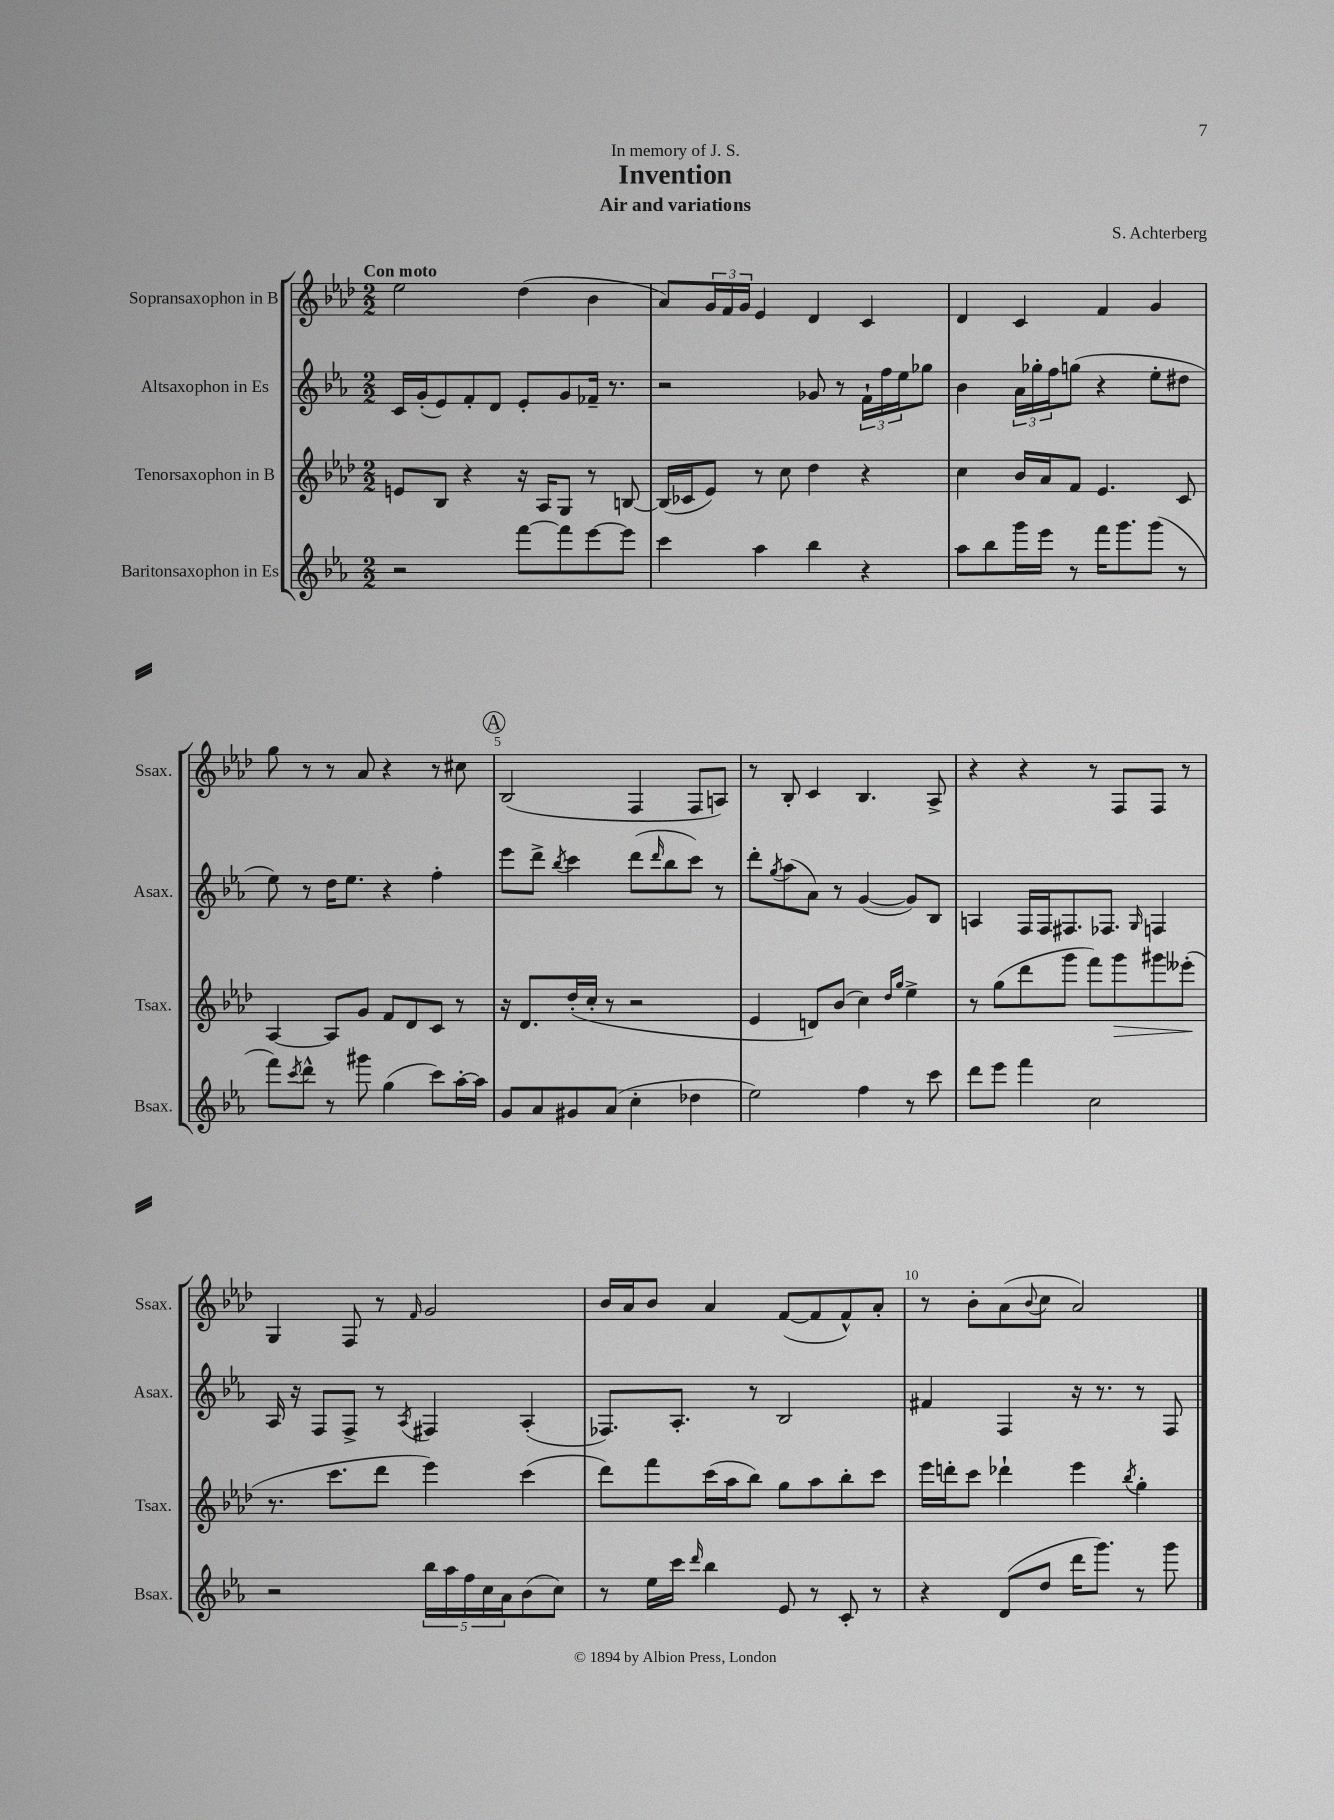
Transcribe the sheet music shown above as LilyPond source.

\header { title = "Invention" composer = "S. Achterberg" subtitle = "Air and variations" dedication = "In memory of J. S." }
<<
\new StaffGroup <<
\new Staff = "s0" \with { instrumentName = "Sopransaxophon in B" shortInstrumentName = "Ssax." } {
    \clef treble \key aes \major \numericTimeSignature \time 2/2 \tempo "Con moto"
    ees''2 des''4( bes'4 |
    aes'8) \tuplet 3/2 { g'16 f'16 g'16 } ees'4 des'4 c'4 |
    des'4 c'4 f'4 g'4 |
    g''8 r8 r8 aes'8 r4 r8 cis''8 |
    \mark \markup { \circle "A" } bes2( f4 f8 a8) |
    r8 bes8-. c'4 bes4. aes8-> |
    r4 r4 r8 f8 f8 r8 |
    g4 f8 r8 \grace { f'16 } g'2 |
    bes'16 aes'16 bes'8 aes'4 f'8~( f'8 f'8-^) aes'8-. |
    r8 bes'8-. aes'8( \appoggiatura { bes'8 } c''8 aes'2) \bar "|." |
}
\new Staff = "s1" \with { instrumentName = "Altsaxophon in Es" shortInstrumentName = "Asax." } {
    \clef treble \key ees \major \numericTimeSignature \time 2/2
    c'16 g'16-.( ees'8) f'8-. d'8 ees'8-. g'8 fes'16-- r8. |
    r2 ges'8 r8 \tuplet 3/2 { f'16-! f''16 ees''16 } ges''8 |
    bes'4 \tuplet 3/2 { aes'16 ges''16-. f''16 } g''8( r4 ees''8-. dis''8 |
    ees''8) r8 d''16 ees''8. r4 f''4-. |
    \mark \markup { \circle "A" } ees'''8 d'''8-> \acciaccatura { bes''8 } c'''4 d'''8( \grace { d'''16 } bes''8 c'''8) r8 |
    d'''8-. \acciaccatura { g''8 } aes''8( aes'8) r8 g'4~( g'8) bes8 |
    a4 f16 f16 fis8. fes8. \grace { g16 } f4 |
    aes16 r16 f8 f8-> r8 \acciaccatura { aes8 } fis4 aes4-.( |
    fes8.) aes8.-. r8 bes2 |
    fis'4 f4 r16 r8. r8 f8 \bar "|." |
}
\new Staff = "s2" \with { instrumentName = "Tenorsaxophon in B" shortInstrumentName = "Tsax." } {
    \clef treble \key aes \major \numericTimeSignature \time 2/2
    e'8 bes8 r4 r16 aes16 g8 r8 b8~ |
    b16( ces'16 ees'8) r8 c''8 des''4 r4 |
    c''4 bes'16 aes'16 f'8 ees'4. c'8 |
    aes4~ aes8 g'8 f'8 des'8 c'8 r8 |
    \mark \markup { \circle "A" } r16 des'8. des''16-.( c''16-. r8 r2 |
    ees'4 d'8) bes'8( c''4) \grace { des''16 g''16 } ees''4-> |
    r8 g''8( des'''8 g'''8 f'''8) g'''8\> gis'''8 eeses'''8-.\!( |
    r8. c'''8. des'''8 ees'''4) c'''4( |
    des'''8) f'''8 c'''16( aes''16 bes''8) g''8 aes''8 bes''8-. c'''8 |
    ees'''16 d'''16-. c'''8 des'''4-! ees'''4 \acciaccatura { bes''8 } g''4-. \bar "|." |
}
\new Staff = "s3" \with { instrumentName = "Baritonsaxophon in Es" shortInstrumentName = "Bsax." } {
    \clef treble \key ees \major \numericTimeSignature \time 2/2
    r2 f'''8~ f'''8 ees'''8~ ees'''8 |
    c'''4 aes''4 bes''4 r4 |
    aes''8 bes''8 g'''16 ees'''16 r8 f'''16 g'''8. g'''8( r8 |
    f'''8) \acciaccatura { c'''8 } d'''8-^ r8 gis'''8 g''4( c'''8) aes''16~-. aes''16 |
    \mark \markup { \circle "A" } g'8 aes'8 gis'8 aes'8( c''4-. des''4 |
    ees''2) f''4 r8 c'''8 |
    d'''8 ees'''8 f'''4 c''2 |
    r2 \tuplet 5/4 { bes''16 aes''16 f''16 c''16 aes'16 } bes'8( c''8) |
    r8 ees''16 c'''16 \grace { d'''16 } bes''4 ees'8 r8 c'8-. r8 |
    r4 d'8( d''8 d'''16 g'''8.) r8 g'''8 \bar "|." |
}
>>
>>
\layout { \context { \Score \override BarNumber.break-visibility = ##(#f #t #t) barNumberVisibility = #(every-nth-bar-number-visible 5) } }
